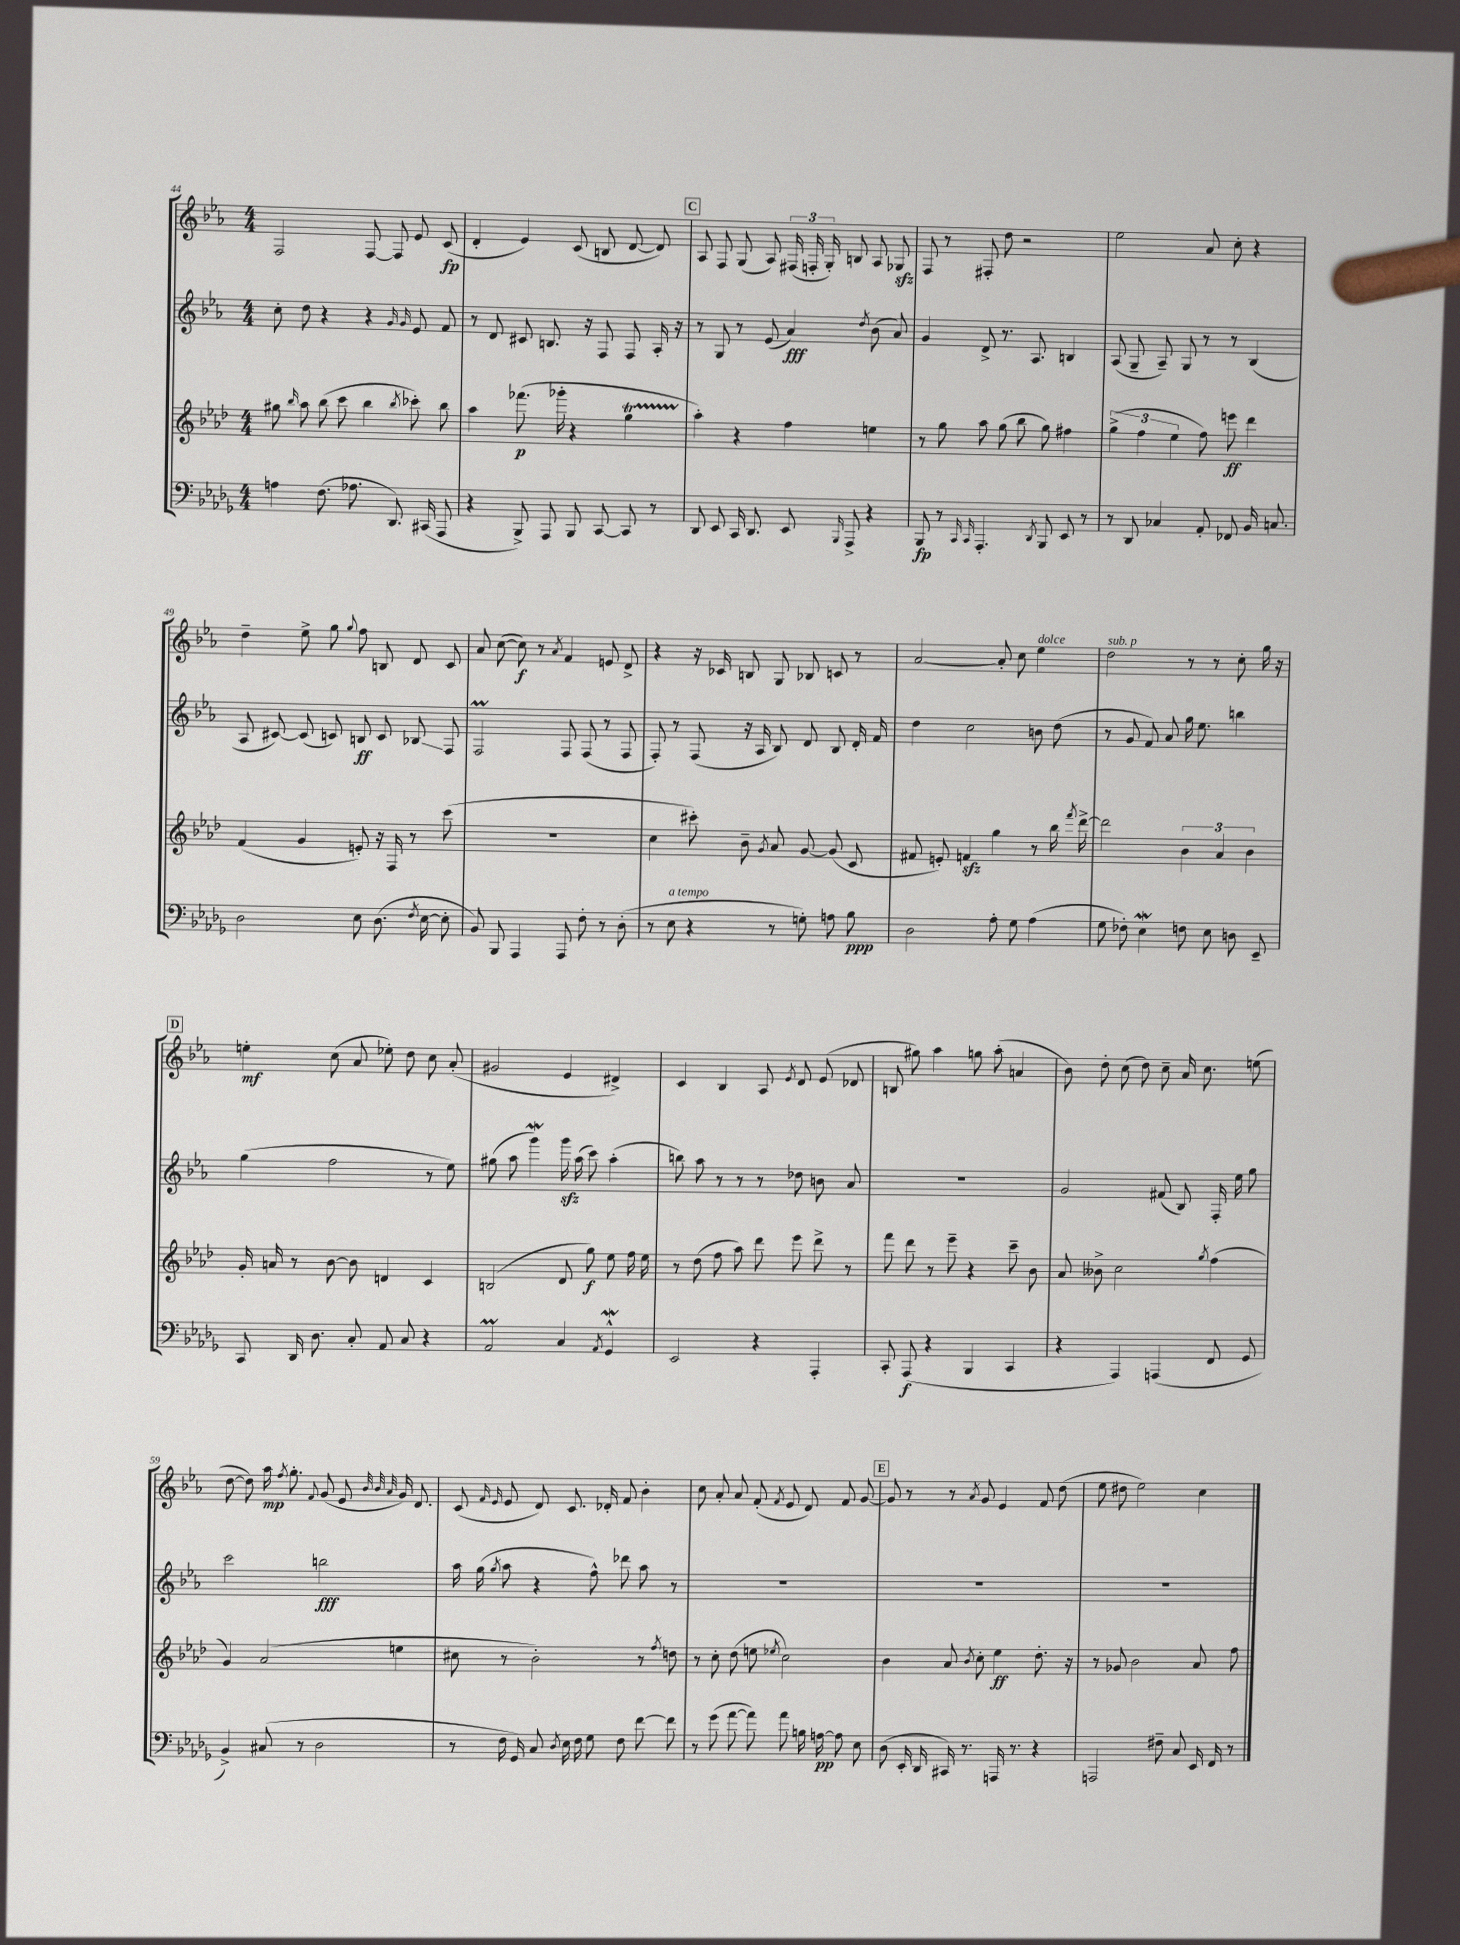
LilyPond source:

<<
\new StaffGroup <<
\new Staff = "s0" {
    \clef treble \key ees \major \numericTimeSignature \time 4/4
    \autoBeamOff f2 f8~ f8 ees'8 c'8\fp( |
    d'4-. ees'4) c'8( b8 d'8~ d'8) |
    \mark \markup { \box "C" } aes8 f8 g8( aes8) \tuplet 3/2 { fis16( f16-. g16-.) } b8 aes8 ges8\sfz |
    f8 r8 fis8-. d''8 r2 |
    ees''2 aes'8 c''8-. r4 |
    d''4-- ees''8-> g''8 \appoggiatura { g''8 } f''8 b8 d'8 c'8 |
    aes'8 c''8~( c''8\f) r8 \acciaccatura { aes'8 } f'4 e'8 d'8-> |
    r4 r16 ces'16 b8 g8 bes8 c'8 r8 |
    aes'2~ aes'8-. c''8 ees''4^\markup { \italic "dolce" } |
    d''2^\markup { \italic "sub. p" } r8 r8 c''8-. g''16 r16 |
    \mark \markup { \box "D" } e''4-.\mf c''8( aes'8 ees''8-.) d''8 c''8 aes'8-.( |
    gis'2 ees'4 dis'4->) |
    c'4 bes4 aes8 \acciaccatura { ees'8 } d'8 ees'8( des'8 |
    b8 gis''8) aes''4 g''8 aes''8-.( a'4 |
    bes'8) d''8-. c''8( d''8) c''8-- aes'16 c''8. e''8( |
    d''8~ d''8) aes''16\mp \acciaccatura { f''8 } g''8.-. \appoggiatura { f'8 } g'8( ees'8 \grace { bes'32 bes'32 aes'32 } g'16) d'8. |
    c'8( \grace { f'16 ees'16 } ees'8 d'8) c'8. des'16-. f'8 bes'4-. |
    c''8 aes'8-. aes'8 f'8-.( \acciaccatura { f'8 } ees'8 d'8) f'8 g'8~ |
    \mark \markup { \box "E" } g'8 r8 r8 \acciaccatura { aes'8 } g'8 ees'4 f'8 d''8( |
    ees''8 dis''8 ees''2) c''4 \bar "|." |
}
\new Staff = "s1" {
    \clef treble \key ees \major \numericTimeSignature \time 4/4
    \autoBeamOff c''8-. d''8 r4 r4 \grace { g'16 g'16 } ees'8 f'8 |
    r8 d'8 cis'8 b8. r16 f8 f8 aes16-. r16 |
    \mark \markup { \box "C" } r8 g8 r8 ees'8( aes'4\fff) \acciaccatura { d''8 } bes'8( aes'8) |
    g'4 d'8-> r8. aes8. b4 |
    aes8( g8-- aes8--) g8 r8 r8 bes4( |
    aes8 cis'8~) cis'8( c'8) b8\ff c'8 bes8\glissando f8 |
    f2\prall f8 f8( r8 f8 |
    f8-.) r8 f8( r16 aes16 bes8) d'8 bes8 d'16-. f'16 |
    d''4 c''2 b'8 d''8( |
    r8 g'8 f'8) aes'8 g''16 ees''8. b''4 |
    \mark \markup { \box "D" } g''4( f''2 r8 ees''8) |
    gis''8( aes''8 g'''4\mordent) g'''16\sfz aes''16( c'''8) aes''4-.( |
    b''8) aes''8 r8 r8 r8 des''8 b'8 aes'8 |
    R1 |
    g'2 fis'8( bes8) f16-. ees''16 g''8 |
    c'''2 b''2\fff |
    aes''16 g''16( \acciaccatura { g''8 } aes''8 r4 f''8-^) des'''8 aes''8 r8 |
    R1 |
    \mark \markup { \box "E" } R1 |
    R1 \bar "|." |
}
\new Staff = "s2" {
    \clef treble \key aes \major \numericTimeSignature \time 4/4
    \autoBeamOff gis''8 \grace { bes''16 } aes''8 bes''8( c'''8 bes''4 \acciaccatura { bes''8 } ces'''8-.) bes''8 |
    aes''4 fes'''8.\p( ges'''16-. r4 g''4\startTrillSpan |
    \mark \markup { \box "C" } aes''4-.\stopTrillSpan) r4 f''4 e''4 |
    r8 g''8 aes''8 g''8( bes''8 g''8) fis''4 |
    \tuplet 3/2 { g''4->( f''4 ees''4 } f''8) e'''8\ff des'''4 |
    f'4( g'4 e'8-.) r16 f16 r8 c'''8( |
    R1 |
    c''4 cis'''8-.) bes'8-- \acciaccatura { g'8 } aes'8 g'8~ g'8( c'8 |
    fis'8 e'8-.) f'4\sfz g''4 r8 bes''16 \acciaccatura { f'''8 } des'''16~-> |
    des'''2 \tuplet 3/2 { bes'4 aes'4 bes'4 } |
    \mark \markup { \box "D" } g'16-. a'16 r8 bes'8~ bes'8 d'4 c'4 |
    b2( des'8 g''8\f) ees''8 f''16 ees''16 |
    r8 des''8( f''8 aes''8) des'''8 ees'''8 des'''8-> r8 |
    f'''8 des'''8 r8 ees'''8-- r4 c'''8-- bes'8 |
    aes'8 beses'8-> c''2 \acciaccatura { g''8 } f''4( |
    g'4) aes'2( e''4 |
    cis''8 r8 bes'2-.) r8 \acciaccatura { f''8 } d''8 |
    r8 c''8-. des''8( e''8 \acciaccatura { ees''8 } c''2) |
    \mark \markup { \box "E" } bes'4 aes'8 \acciaccatura { bes'8 } c''8-. ees''4\ff des''8.-. r16 |
    r8 ges'8 bes'2 aes'8 f''8 \bar "|." |
}
\new Staff = "s3" {
    \clef bass \key des \major \numericTimeSignature \time 4/4
    \autoBeamOff a4 f8.( aes8. des,8.) cis,16( aes,,8 |
    r4 bes,,8->) aes,,8 bes,,8 c,8~ c,8 r8 |
    \mark \markup { \box "C" } des,8 ees,8 c,16 des,8. ees,8 \grace { bes,,16 } aes,,8-> r4 |
    bes,,8\fp r8 \grace { c,16 c,16 } aes,,4.-. \acciaccatura { des,8 } bes,,8 ees,8 r8 |
    r8 des,8 ces4 aes,8-. fes,8 bes,16 c8. |
    des2 ees8 des8.( \acciaccatura { f8 } ees16~ ees8-. |
    bes,8) bes,,8 aes,,4 aes,,8 f8-. r8 des8-.( |
    r8 ees8^\markup { \italic "a tempo" } r4 r8 g8-.) a8 bes8\ppp |
    des2 aes8-. ges8 aes4( |
    ges8 fes8-.) ees4\mordent f8 ees8 d8 ees,8-- |
    \mark \markup { \box "D" } c,8 des,16 des8. c8-. aes,8 c8 r4 |
    aes,2\prall c4 \acciaccatura { aes,8 } ges,4-^\mordent |
    ees,2 r4 aes,,4-. |
    c,8-. aes,,8\f( r4 bes,,4 c,4 |
    r4 aes,,4) a,,4( f,8 ges,8 |
    bes,4->) cis8( r8 des2 |
    r8 f16 ges,16) c8 \acciaccatura { des8 } ees16 f16 ges8 f8 f'8~ f'8 |
    r8 ges'8( aes'8~ aes'8) aes'8 b16 a16~\pp a8 ees8 |
    \mark \markup { \box "E" } des8( ees,16-. des,16 cis,16) r8. a,,16 r8. r4 |
    a,,2 fis8-- c8 ees,16 f,16 r8 \bar "|." |
}
>>
>>
\layout { \context { \Score currentBarNumber = #44 } }
